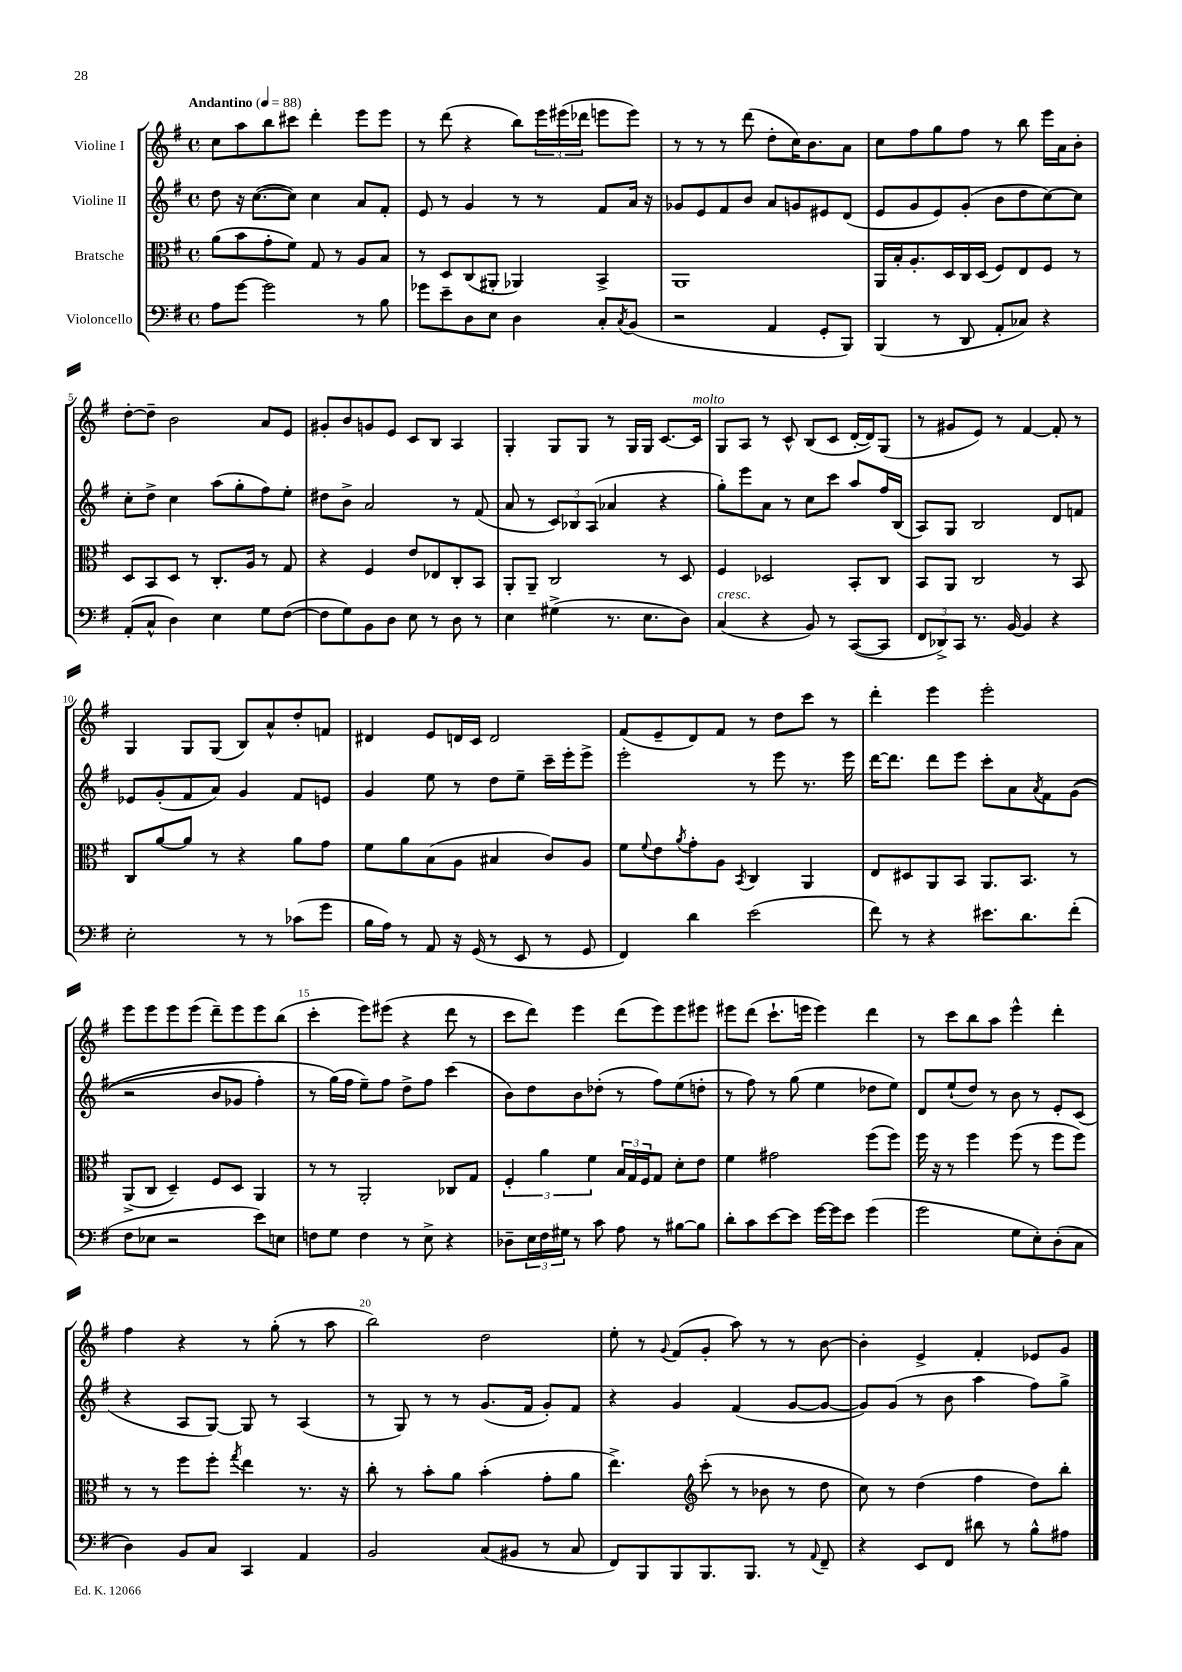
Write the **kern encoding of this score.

**kern	**kern	**kern	**kern
*staff4	*staff3	*staff2	*staff1
*clefF4	*clefC3	*clefG2	*clefG2
*k[f#]	*k[f#]	*k[f#]	*k[f#]
*M4/4	*M4/4	*M4/4	*M4/4
*met(c)	*met(c)	*met(c)	*met(c)
*MM88	*MM88	*MM88	*MM88
8A	(8a	8dd	8cc
[8g	8b	16r	8aa
.	.	([8.cc	.
2g]	8g'	.	8bb
.	8f#)	8cc])	8ccc#
.	8G	4cc	4ddd'
.	8r	.	.
8r	8A	8a	8eee
8B	8B	8f#'	8eee
=	=	=	=
8g-	8r	8e	8r
8e~	8D	8r	(8ddd
8D	(8C	4g	4r
8E	8AA#'	.	.
4D	4AA-)	8r	8bb)
.	.	8r	24eee
.	.	.	(24eee#
.	.	.	24ddd-
8C'	4BB^	8f#	8eee
8qC	.	.	.
(8BB	.	16a	8eee)
.	.	16r	.
=	=	=	=
2r	1AA	8g-	8r
.	.	8e	8r
.	.	8f#	8r
.	.	8b	(8ddd
4AA	.	8a	8dd'
.	.	8g	16cc)
.	.	.	8.b
8GG'	.	8e#	.
8BBB)	.	(8d	8a
=	=	=	=
(4BBB	16AA	8e	8cc
.	16B'	.	.
.	8.A'	8g	8ff#
8r	.	8e)	8gg
.	16D	.	.
8DD	16C	(8g'	8ff#
.	(16D	.	.
8AA'	8F#)	8b	8r
8C-)	8E	8dd	8bb
4r	8F#	[8cc)	16eee
.	.	.	16a
.	8r	8cc]	8b'
=	=	=	=
(8AA'	8D	8cc'	[8dd'
8C^^	8BB	8dd^	8dd~]
4D)	8D	4cc	2b
.	8r	.	.
4E	8.C'	(8aa	.
.	.	8gg'	.
.	16A	.	.
8G	8r	8ff#)	8a
([8F#	8G	8ee'	8e
=	=	=	=
8F#]	4r	8dd#	8g#'
8G)	.	8b^	8b
8BB	4F#	2a	8g
8D	.	.	8e
8E	8e	.	8c
8r	8E-	.	8B
8D	8C'	8r	4A
8r	8BB	(8f#	.
=	=	=	=
4E	8AA'	8a	4G'
.	8AA~	8r	.
(4G#^	2C	12c)	8G
.	.	12B-	.
.	.	.	8G
.	.	(12A	.
8.r	.	4a-	8r
.	.	.	16G
8.E	.	.	16G
.	8r	4r	[8.c
8D)	8D	.	.
.	.	.	16c]
=	=	=	=
(4C	4F#	8gg')	8G
.	.	8eee	8A
4r	2D-	8a	8r
.	.	8r	8c^^
8BB)	.	8cc	(8B
8r	.	8ccc	8c
([8CC	8BB'	8aa	[16d'
.	.	.	16d])
8CC]	8C	16ff#	(8G
.	.	(16B	.
=	=	=	=
12FF#	8BB	8A)	8r
12DD-^)	.	.	.
.	8AA	8G	8g#
12CC	.	.	.
8.r	2C	2B	8e)
.	.	.	8r
[16BB	.	.	.
4BB]	.	.	[4f#
4r	8r	8d	8f#']
.	8BB	8f	8r
=	=	=	=
2E'	8C	8e-	4G
.	[8a	(8g'	.
.	8a]	8f#	8G
.	8r	8a)	(8G
8r	4r	4g	8B)
8r	.	.	8a^^
(8c-	8a	8f#	8dd'
8g	8g	8e	8f
=	=	=	=
16B	8f#	4g	4d#
16A)	.	.	.
8r	8a	.	.
8AA	(8B	8ee	8e
16r	8A	8r	16d
(16GG	.	.	16c
8r	4B#	8dd	2d
8EE	.	8ee~	.
8r	8c)	16ccc~	.
.	.	16eee'	.
8GG	8A	8eee^	.
=	=	=	=
4FF#)	8f#	2eee'	(8f#
.	8qqf#	.	.
.	8e	.	8e~
.	8qa	.	.
4d	8g'	.	8d)
.	8A	.	8f#
.	8qBB	.	.
(2e	4C	8r	8r
.	.	8eee	8dd
.	4AA	8.r	8ccc
.	.	.	8r
.	.	16eee	.
=	=	=	=
8f#)	8E	[16ddd	4ddd'
.	.	8.ddd]	.
8r	8D#	.	.
4r	8AA	8ddd	4eee
.	8BB	8eee	.
8.e#	8.AA	8ccc'	2eee'
.	.	8a	.
8.d	8.BB	.	.
.	.	8qa	.
.	.	8f#	.
(8f#'	8r	&((8g	.
=	=	=	=
8F#	(8AA^	2r	8eee
8E-	8C	.	8eee
2r	4D~)	.	8eee
.	.	.	(8eee
.	8F#	8b	8ddd~)
.	8D	8g-	8eee
8e)	4AA	4ff#')	8eee
8E	.	.	(8bb
=	=	=	=
8F	8r	8r	4ccc'
8G	8r	(16gg&)	.
.	.	16ff#	.
4F	2AA'	8ee~)	8eee)
.	.	8ff#	(8eee#
8r	.	8dd^	4r
8E^	.	8ff#	.
4r	8C-	(4ccc	8ddd
.	8G	.	8r
=	=	=	=
8D-~	6F#'	8b)	8ccc
24E	.	8dd	8ddd)
24F#	6a	.	.
24G#	.	.	.
8r	.	8b	4eee
.	6f#	.	.
8c	.	(8dd-'	.
8A	24B	8r	(8ddd
.	24G	.	.
.	24F#	.	.
8r	8G	8ff#)	8eee)
[8B#	8d'	(8ee	8eee
8B#]	8e	8dd'	8eee#
=	=	=	=
8d'	4f#	8r	8eee#
8c	.	8ff#)	(8ddd
[8e	2g#	8r	8.ccc`
8e]	.	(8gg	.
.	.	.	16eee
[16g	.	4ee	4eee)
16g]	.	.	.
8e	.	.	.
(4g	(8ff#	8dd-	4ddd
.	8ff#)	8ee)	.
=	=	=	=
2g	16ff#	8d	8r
.	16r	.	.
.	8r	(8ee`	8ccc
.	4ff#	8dd)	8bb
.	.	8r	8aa
8G	(8ff#	8b	4eee^^
8E')	8r	8r	.
(8D'	8ff#	8e'	4ddd'
8C	8ff#)	(8c	.
=	=	=	=
4D)	8r	4r	4ff#
.	8r	.	.
8BB	8ff#	8A	4r
8C	8ff#'	[8G)	.
.	8qgg	.	.
4CC	4ee	8G]	8r
.	.	8r	(8gg'
4AA	8.r	(4A	8r
.	.	.	8aa
.	16r	.	.
=	=	=	=
2BB	8cc'	8r	2bb)
.	8r	8G)	.
.	8b'	8r	.
.	8a	8r	.
(8C	(4b'	(8.g	2dd
8BB#	.	.	.
.	.	16f#	.
8r	8g'	8g')	.
8C	8a	8f#	.
=	=	=	=
8FF#)	4.ee^)	4r	8ee'
8BBB	.	.	8r
.	.	.	8qqg
8BBB	.	4g	(8f#
*	*clefG2	*	*
8.BBB	(8ccc'	.	8g'
.	8r	(4f#	8aa)
8.BBB	.	.	.
.	8b-	.	8r
8r	8r	[8g	8r
8qqAA	.	.	.
8FF#~	8dd	8g_	[8b
=	=	=	=
4r	8cc)	8g])	4b']
.	8r	(8g	.
8EE	(4dd	8r	4e^
8FF#	.	8b	.
8d#	4ff#	4aa	4f#'
8r	.	.	.
8B^^	8dd)	8ff#)	8e-
8A#	8bb'	8gg^	8g
==	==	==	==
*-	*-	*-	*-
